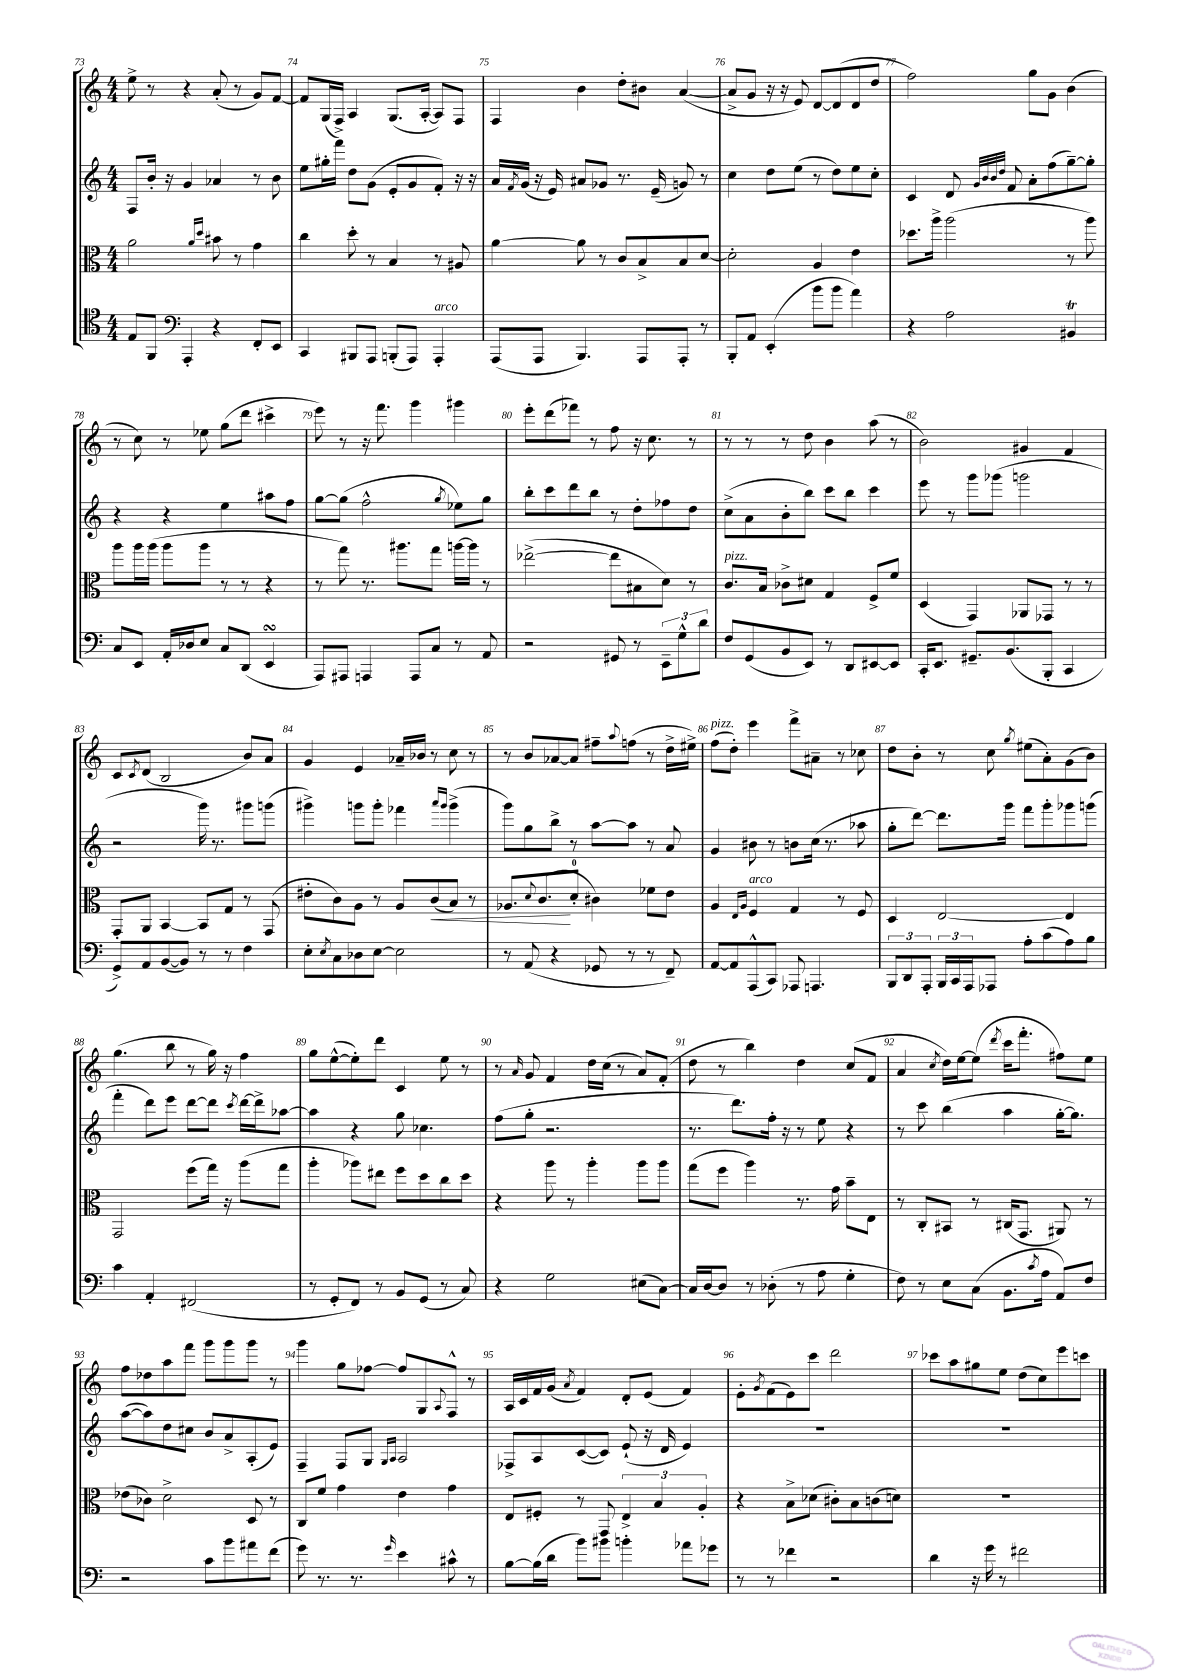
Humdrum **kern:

**kern	**kern	**kern	**kern
*staff4	*staff3	*staff2	*staff1
*clefC4	*clefC3	*clefG2	*clefG2
*k[]	*k[]	*k[]	*k[]
*M4/4	*M4/4	*M4/4	*M4/4
8E	2a	8F	8ee^
8FF	.	16b'	8r
.	.	16r	.
*clefF4	*	*	*
4AAA'	.	4g	4r
.	16qqa	.	.
.	16qqdd	.	.
4r	8b#	4a-	(8a'
.	8r	.	8r
8FF'	4g	8r	8g)
8EE	.	8b	[8f
=	=	=	=
4CC	4cc	8ee	8f]
.	.	16gg#'	(16G
.	.	16fff	16F^)
8BBB#	8dd'	8dd	4A
8AAA	8r	(8g	.
(8BBB'	4B	8e'	(8.G
8AAA)	.	8g	.
.	.	.	[16A'
4AAA'	8r	8f')	8A])
.	8A#	16r	8F
.	.	16r	.
=	=	=	=
(8AAA	[4a	16a	4F
.	.	8qf	.
.	.	(16g	.
8AAA	.	16r	.
.	.	16e)	.
4.BBB)	8a]	8a#	4b
.	8r	8g-	.
.	8c	8.r	8dd'
8AAA	8B^	.	8b#
.	.	(16e~	.
8AAA'	8B	8g)	([4a
8r	[8d	8r	.
=	=	=	=
8BBB'	2d']	4cc	8a^]
8AA	.	.	8g
(4EE'	.	8dd	16r
.	.	.	16r
.	.	(8ee	8e)
8b	4A	8r	[8d
8b	.	8dd)	(8d]
4a)	4e	8ee	8d
.	.	8cc'	8dd
=	=	=	=
4r	8.dd-	4c	2ff)
.	16aa^	.	.
2A	(2aa	8d	.
.	.	32qqg	.
.	.	32qqb	.
.	.	32qqb	.
.	.	32qqdd	.
.	.	8f	.
.	.	8a'	8gg
.	.	(8ff	8g
4BB#	8r	[8gg~)	(4b
.	8aa)	8gg']	.
=	=	=	=
8C	8aa	4r	8r
8EE	16aa	.	8cc)
.	(16aa	.	.
16AA'	8aa	4r	8r
16D-	.	.	.
8E	8aa	.	8ee-
8C	8r	4ee	(8gg
(8DD	8r	.	8ddd
4EE	4r	8aa#	4ccc#^
.	.	8ff	.
=	=	=	=
8AAA)	8r	[8gg	8eee)
8AAA#	8gg)	(8gg]	8r
4AAA	8.r	2ff^^	16r
.	.	.	8.fff
.	8.aa#	.	.
8AAA	.	.	4ggg
8C	8gg	.	.
.	.	8qgg	.
8r	[16aa	8ee-)	4ggg#
.	16aa]	.	.
8AA	8r	8gg	.
=	=	=	=
2r	([2ee-^	8bb'	8eee'
.	.	8ccc	(8ddd
.	.	8ddd	8fff-)
.	.	8bb	8r
8GG#	8ee-]	8r	8ff
8r	8B#	8dd'	16r
.	.	.	8.cc
12EE~	8d)	8ff-	.
12G^^	.	.	.
.	8r	8dd	8r
12d	.	.	.
=	=	=	=
8F	8.c	(8cc^	8r
(8GG	.	8a	8r
.	16B	.	.
8BB	8c-^	8b'	8r
8EE)	8d#	8bb)	8dd
8r	4G	8ccc	4b
8DD	.	8bb	.
[8EE#	8F^	4ccc	(8aa
8EE#]	8f	.	8r
=	=	=	=
16CC'	(4D	8eee	2b)
8.EE	.	.	.
.	.	8r	.
8.GG#~	4GG)	8ggg	.
.	.	(8ggg-	.
(8.BB	.	.	.
.	8AA-	2ggg	4g#
8BBB'	8GG-	.	.
4CC	8r	.	4f
.	8r	.	.
=	=	=	=
8GG^)	8GG'	2r	8c
.	.	.	8qc
8AA	8AA	.	(8d
([8BB	[4BB	.	2B
8BB])	.	.	.
8r	8BB]	16ggg)	.
.	.	8.r	.
8r	8G	.	.
4F	8r	8ggg#	8b)
.	(8GG	(8ggg	8a
=	=	=	=
8E'	8e#'	4ggg#^)	4g
8qE	.	.	.
8C	8c)	.	.
8D-	8A	8ggg	4e
[8E	8r	8ggg'	.
2E]	8A	4fff-	16a-~
.	.	.	16b-
.	(8c	.	8r
.	.	16qqaaa	.
.	.	16qqggg	.
.	8B)	(4ggg^	8cc
.	8r	.	8r
=	=	=	=
8r	8.A-	8ggg)	8r
(8AA	.	8gg	8b
.	8qqd	.	.
.	(8.c	.	.
4r	.	8bb^	[8a-
.	8d'	8r	8a-]
8GG-	4c#)	[8aa	8ff#~
.	.	.	8qqaa
8r	.	8aa]	(8ff
8r	8f-	8r	8r
8FF~)	8e	8a	16dd^
.	.	.	16ee#^)
=	=	=	=
[8AA	4A	4g	(8ff
8AA]	.	.	8dd')
.	16qqE	.	.
.	16qqA	.	.
(8AAA^^	4F	8b#	4eee
8CC)	.	8r	.
8AAA-	4G	8b	8fff^
4.AAA	.	(16cc	8a#~
.	.	8.r	.
.	8r	.	8r
.	8F	8aa-	8cc-
=	=	=	=
12BBB	4D	8gg'	8dd
12DD	.	.	.
.	.	[8ddd)	8b'
12AAA'	.	.	.
24BBB	[2E	8.ddd]	8r
24CC	.	.	.
24AAA	.	.	.
8AAA-	.	.	8cc
.	.	16ggg	.
.	.	.	8qgg
8A'	.	8fff	(8ee#
(8c	.	8ggg'	8a')
8A)	4E]	8ggg-	(8g
8B	.	(8ggg	8b)
=	=	=	=
4c	2GG	4fff'	(4.gg
4AA'	.	8ddd)	.
.	.	8eee	8bb
(2FF#	(8ff	[8ddd	8r
.	16gg)	8ddd]	16gg)
.	16r	.	16r
.	.	8qccc	.
.	(8aa	[16ddd	4ff
.	.	16ddd^]	.
.	8gg	[8aa-	.
=	=	=	=
8r	4aa'	4aa-]	8gg
8GG'	.	.	([8ee^^
8FF)	8aa-)	4r	8ee'])
8r	8ee#	.	8ddd
8BB	8ff	8gg	4c
(8GG	8dd	4.cc-	.
8r	8cc	.	8ee
8C)	8dd	.	8r
=	=	=	=
4r	4r	(8ff	8r
.	.	.	16qqa
.	.	8gg'	8g
2G	8aa	2.r	4f
.	8r	.	.
.	4aa'	.	16dd
.	.	.	(16cc
.	.	.	8r
(8E#	8aa	.	8a)
[8C)	8aa	.	(8f'
=	=	=	=
16C]	(8gg	8.r	8dd
[16D	.	.	.
8D]	8ff	.	8r
.	.	8.ddd)	.
8r	4aa)	.	4bb)
(8D-'	.	16ff'	.
.	.	16r	.
8r	8.r	8r	4dd
8A	.	8ee	.
.	16g	.	.
4G'	8b~	4r	(8cc
.	8E	.	8f
=	=	=	=
8F)	8r	8r	4a
8r	8C'	8ccc	.
.	.	.	8qcc
8E	8BB#	(4bb	16dd)
.	.	.	[16ee
(8C	8r	.	(8ee]
.	.	.	8qddd
8.BB	(16C#	4aa	16ccc
.	8.GG	.	8.fff'
8qc	.	.	.
16A	.	.	.
8AA)	8AA#)	[16gg'	8ff#)
.	.	8.gg])	.
8F	8r	.	8ee
=	=	=	=
2r	(8e-	([8aa	8ff
.	8c-)	8aa])	8dd-
.	2d^	8dd	8aa
.	.	8cc#	8fff
8c	.	8b	8ggg
8b	.	8a^	8ggg
8a#	8D	(8A'	8ggg
(8f	8r	8e)	8r
=	=	=	=
8g)	8C	4F~	4ggg
8.r	8f	.	.
.	4g	8F	8gg
8.r	.	.	.
.	.	8G	[8ff-
.	.	16qqG	.
16qqg	.	16qqA	.
4e	4e	2A	8ff-]
.	.	.	8G
.	.	.	8qqA
8c#^^	4g	.	8F^^
8r	.	.	8r
=	=	=	=
[8B	8E	8F-^	16A
.	.	.	16c
(16B]	8F#'	8A	16f
16d	.	.	(16g
.	.	.	8qa
8b)	8r	([8c	4f)
8b#	8GG	8c])	.
4b'	6E^	(8e`	8d'
.	.	16r	(8e
.	6B	.	.
.	.	16d	.
8a-	.	4e)	4f)
.	6A'	.	.
8g-	.	.	.
=	=	=	=
8r	4r	1r	8e'
.	.	.	8qg
8r	.	.	(8f
4f-	8B^	.	8e)
.	(8d-	.	8ccc
2r	8c#')	.	2ddd
.	8B	.	.
.	(8c	.	.
.	8d)	.	.
=	=	=	=
4d	1r	1r	8ccc-
.	.	.	8aa
16r	.	.	8gg#
16g	.	.	.
8r	.	.	8ee
2f#	.	.	(8dd
.	.	.	8cc)
.	.	.	8eee
.	.	.	8ccc
==	==	==	==
*-	*-	*-	*-
